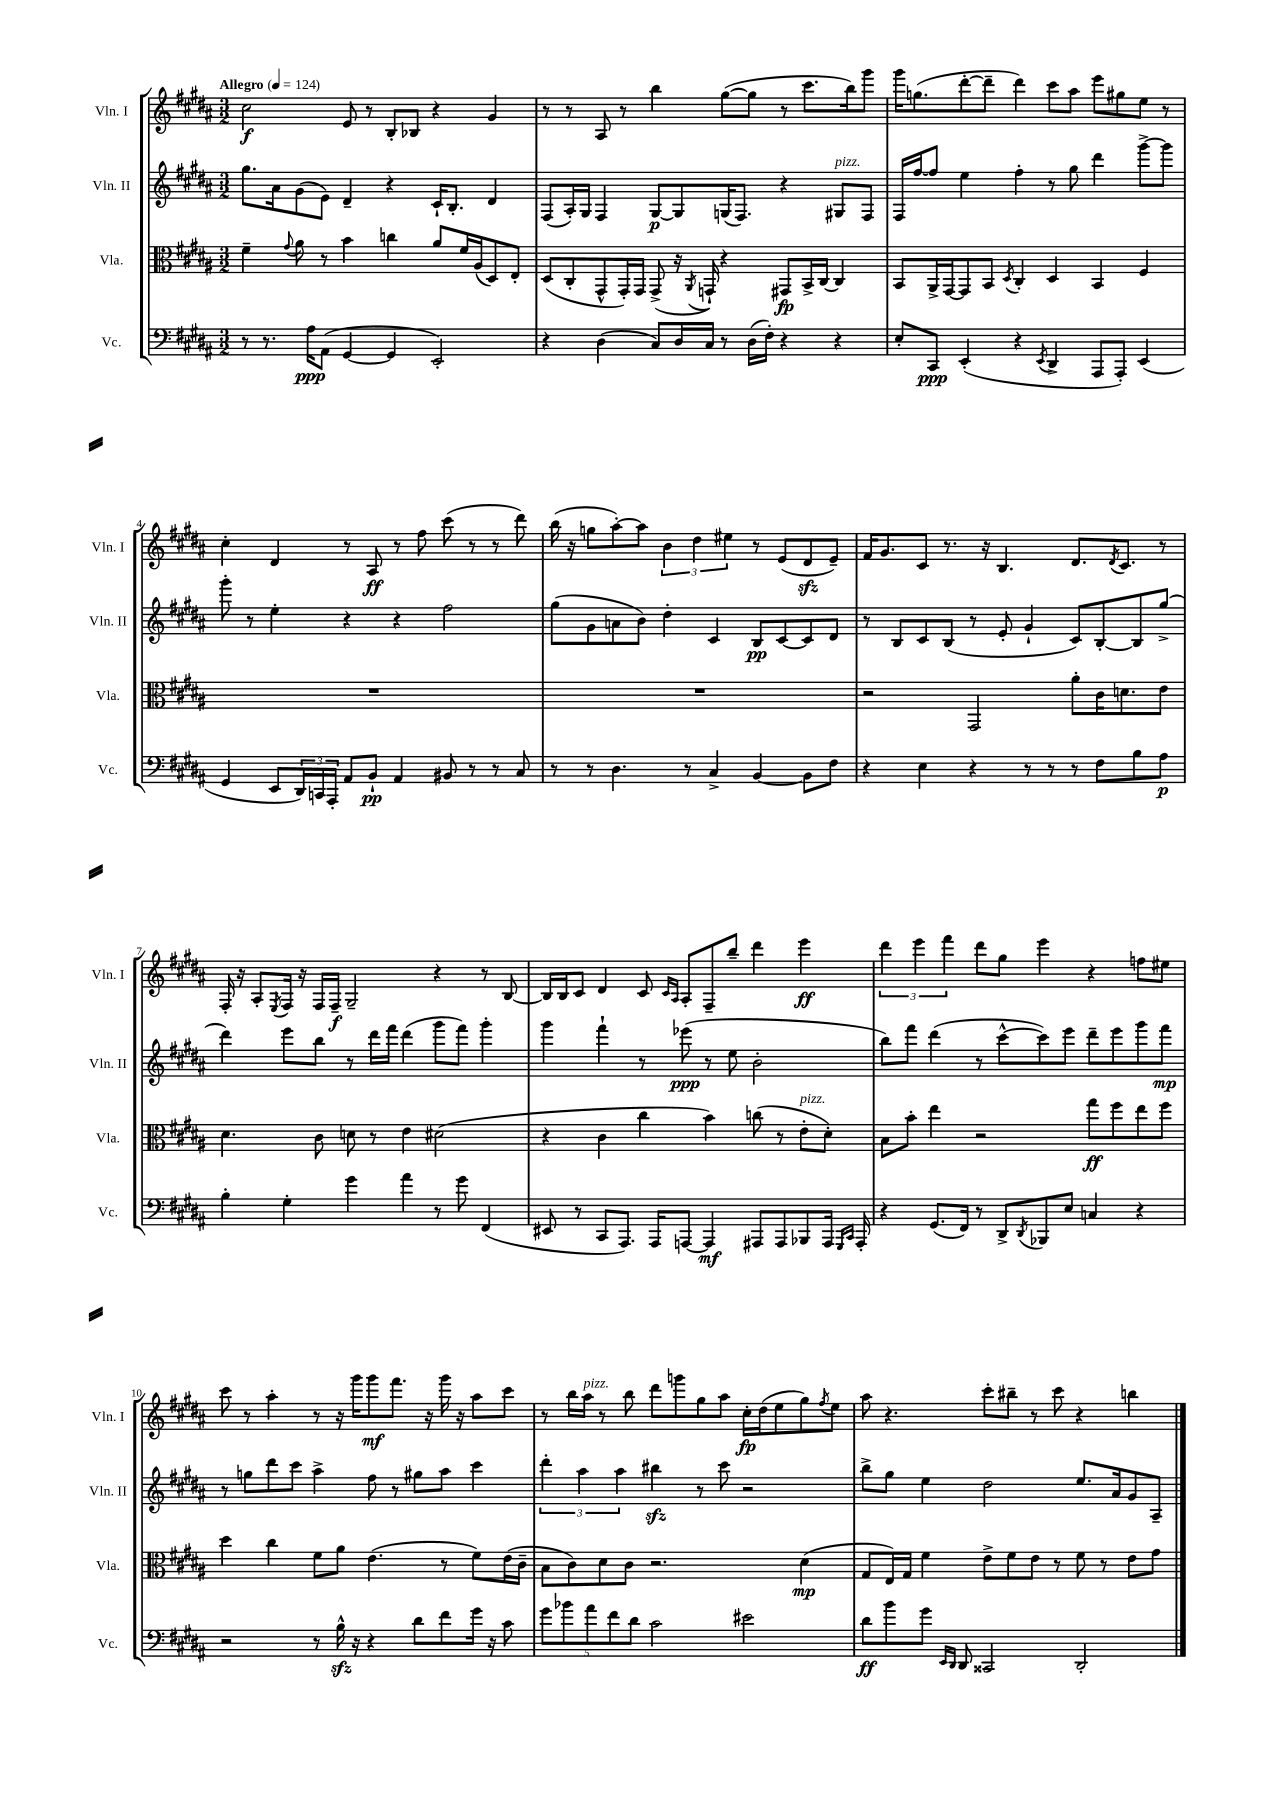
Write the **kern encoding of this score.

**kern	**dynam	**kern	**dynam	**kern	**dynam	**kern	**dynam
*part4	*part4	*part3	*part3	*part2	*part2	*part1	*part1
*staff4	*staff4	*staff3	*staff3	*staff2	*staff2	*staff1	*staff1
*I"Vc.	*	*I"Vla.	*	*I"Vln. II	*	*I"Vln. I	*
*I'Vc.	*	*I'Vla.	*	*I'Vln. II	*	*I'Vln. I	*
*clefF4	*	*clefC3	*	*clefG2	*	*clefG2	*
*k[f#c#g#d#a#]	*	*k[f#c#g#d#a#]	*	*k[f#c#g#d#a#]	*	*k[f#c#g#d#a#]	*
*M3/2	*	*M3/2	*	*M3/2	*	*M3/2	*
*MM124	*	*MM124	*	*MM124	*	*MM124	*
=1	=1	=1	=1	=1	=1	=1	=1
!	!	!	!	!	!	!LO:TX:a:B:t=Allegro	!
8r	.	4f#~\	.	8.gg#\L	.	2cc#\	f
8.r	.	.	.	.	.	.	.
.	.	.	.	16a#\k	.	.	.
.	.	8qqg#/	.	.	.	.	.
.	.	8a#\	.	(8g#\	.	.	.
16A#\KL	ppp	.	.	.	.	.	.
(8AA#\J	.	8r	.	8e\J)	.	.	.
[4GG#/	.	4b\	.	4d#~/	.	8e/	.
.	.	.	.	.	.	8r	.
4GG#/]	.	4ccn\	.	4r	.	8B'/L	.
.	.	.	.	.	.	8B-X/J	.
2EE'/)	.	8a#/L	.	16c#`/KL	.	4r	.
.	.	.	.	8.B'/J	.	.	.
.	.	16f#/L	.	.	.	.	.
.	.	(16A#/J	.	.	.	.	.
.	.	8D#/)	.	4d#/	.	4g#/	.
.	.	8E'/J	.	.	.	.	.
=2	=2	=2	=2	=2	=2	=2	=2
4r	.	(8D#/L	.	(8F#/L	.	8r	.
.	.	8C#'/	.	16A#'/L)	.	8r	.
.	.	.	.	16G#/JJ	.	.	.
(4D#\	.	8GG#^^/	.	4F#/	.	8A#/	.
.	.	16GG#'/L)	.	.	.	8r	.
.	.	16GG#/JJ	.	.	.	.	.
8C#/L)	.	(8GG#^/	.	[8G#/L	p	4bb\	.
16D#/L	.	16r	.	8G#/]	.	.	.
.	.	8qAA#/	.	.	.	.	.
16C#/JJ	.	16GGn`/)	.	.	.	.	.
8r	.	4r	.	(16Gn/K	.	([8gg#\L	.
.	.	.	.	8.F#/J)	.	.	.
(16D#\LL	.	.	.	.	.	8gg#\J]	.
16F#'\JJ)	.	.	.	.	.	.	.
4r	.	8GG#X/L	fp	4r	.	8r	.
.	.	16BB^/L	.	.	.	8.ccc#\L	.
.	.	[16C#/JJ	.	.	.	.	.
!	!	!	!	!LO:TX:a:i:t=pizz.	!	!	!
4r	.	4C#/]	.	8G#X/L	.	.	.
.	.	.	.	.	.	16bb\k)	.
.	.	.	.	8F#/J	.	8ggg#\J	.
=3	=3	=3	=3	=3	=3	=3	=3
8E'/L	.	8BB/L	.	16F#/LL	.	16ggg#\KL	.
.	.	.	.	[16ff#/J	.	(8.ggn\	.
8CC#/J	ppp	16AA#^/L	.	8ff#/J]	.	.	.
.	.	[16GG#/J	.	.	.	.	.
(4EE'/	.	8GG#/]	.	4ee\	.	[8ddd#'\	.
.	.	8BB/J	.	.	.	8ddd#~\J]	.
.	.	8qD#/	.	.	.	.	.
4r	.	4C#'/	.	4ff#'\	.	4ddd#\)	.
8qEE/	.	.	.	.	.	.	.
4DD#^/	.	4D#/	.	8r	.	8ccc#\L	.
.	.	.	.	8gg#\	.	8aa#\J	.
8AAA#/L	.	4BB/	.	4ddd#\	.	8eee\L	.
8AAA#'/J)	.	.	.	.	.	8gg#X\	.
(4EE/	.	4F#/	.	[8ggg#^\L	.	8ee\J	.
.	.	.	.	8ggg#\J]	.	8r	.
!!LO:LB:g=z
=4	=4	=4	=4	=4	=4	=4	=4
4GG#/	.	1.r	.	8ggg#'\	.	4cc#'\	.
.	.	.	.	8r	.	.	.
8EE/L	.	.	.	4ee'\	.	4d#/	.
24DD#/L)	.	.	.	.	.	.	.
24CCn/	.	.	.	.	.	.	.
24AAA#'/JJ	.	.	.	.	.	.	.
8AA#/L	.	.	.	4r	.	8r	.
8BB`/J	pp	.	.	.	.	8A#/	ff
4AA#/	.	.	.	4r	.	8r	.
.	.	.	.	.	.	8ff#\	.
8BB#X/	.	.	.	2ff#\	.	(8ccc#\	.
8r	.	.	.	.	.	8r	.
8r	.	.	.	.	.	8r	.
8C#/	.	.	.	.	.	8ddd#\)	.
=5	=5	=5	=5	=5	=5	=5	=5
8r	.	1.r	.	(8gg#\L	.	(16bb\	.
.	.	.	.	.	.	16r	.
8r	.	.	.	8g#\	.	8ggn\L	.
4.D#\	.	.	.	8an\	.	[8aa#'\)	.
.	.	.	.	8b\J)	.	8aa#\J]	.
.	.	.	.	4dd#'\	.	6b\	.
8r	.	.	.	.	.	.	.
.	.	.	.	.	.	6dd#\	.
4C#^/	.	.	.	4c#/	.	.	.
.	.	.	.	.	.	6ee#X\	.
[4BB/	.	.	.	8B/L	pp	8r	.
.	.	.	.	[8c#/	.	(8e/L	.
8BB\L]	.	.	.	8c#/]	.	8d#zz/	.
8F#\J	.	.	.	8d#/J	.	8e~/J)	.
=6	=6	=6	=6	=6	=6	=6	=6
4r	.	2r	.	8r	.	16f#/KL	.
.	.	.	.	.	.	8.g#/	.
.	.	.	.	8B/L	.	.	.
4E\	.	.	.	8c#/	.	8c#/J	.
.	.	.	.	(8B/J	.	8.r	.
4r	.	2GG#/	.	8r	.	.	.
.	.	.	.	.	.	16r	.
.	.	.	.	8e'/	.	4.B/	.
8r	.	.	.	4g#`/	.	.	.
8r	.	.	.	.	.	.	.
8r	.	8a#'\L	.	8c#/L)	.	8.d#/L	.
8F#\L	.	16c#\K	.	[8B'/	.	.	.
.	.	.	.	.	.	8qd#/	.
.	.	8.dn\	.	.	.	8.c#/J	.
8B\	.	.	.	8B/]	.	.	.
8A#\J	p	8e\J	.	(8gg#^/J	.	8r	.
!!LO:LB:g=z
=7	=7	=7	=7	=7	=7	=7	=7
4B'\	.	4.d#\	.	4ddd#\)	.	16F#'/	.
.	.	.	.	.	.	16r	.
.	.	.	.	.	.	8A#'/L	.
.	.	.	.	.	.	8qE/	.
4G#'\	.	.	.	8eee\L	.	16F#/Jk	.
.	.	.	.	.	.	16r	.
.	.	8c#\	.	8bb\J	.	16F#/LL	.
.	.	.	.	.	.	16F#~/JJ	f
4g#\	.	8dn\	.	8r	.	2G#~/	.
.	.	8r	.	16ddd#\LL	.	.	.
.	.	.	.	16fff#\JJ	.	.	.
4a#\	.	4e\	.	(4ddd#\	.	.	.
8r	.	(2d#X\	.	8ggg#\L	.	4r	.
8g#\	.	.	.	8fff#\J)	.	.	.
(4FF#/	.	.	.	4ggg#'\	.	8r	.
.	.	.	.	.	.	[8B/	.
=8	=8	=8	=8	=8	=8	=8	=8
8EE#X/	.	4r	.	4ggg#\	.	16B/LL]	.
.	.	.	.	.	.	16B/J	.
8r	.	.	.	.	.	8c#/J	.
8CC#/L	.	4c#\	.	4fff#`\	.	4d#/	.
8.AAA#/J)	.	.	.	.	.	.	.
.	.	4cc#\	.	8r	.	8c#/	.
16AAA#/KL	.	.	.	.	.	.	.
.	.	.	.	.	.	16qqc#/LL	.
.	.	.	.	.	.	16qqA#/JJ	.
[8AAAn/J	.	.	.	(8eee-X\	ppp	8A#'/L	.
4AAA/]	mf	4b\)	.	8r	.	8F#~/	.
.	.	.	.	8ee\	.	8bb~/J	.
8AAA#X/L	.	(8ccn\	.	2b'\	.	4ddd#\	.
8AAA#/	.	8r	.	.	.	.	.
!	!	!LO:TX:a:i:t=pizz.	!	!	!	!	!
8BBB-X/	.	8e'\L	.	.	.	4eee\	ff
16AAA#/Jk	.	8d#'\J)	.	.	.	.	.
16qqGGG#/LL	.	.	.	.	.	.	.
16qqCC#/JJ	.	.	.	.	.	.	.
16AAA#'/	.	.	.	.	.	.	.
=9	=9	=9	=9	=9	=9	=9	=9
4r	.	8B\L	.	8bb\L)	.	6ddd#\	.
.	.	8b'\J	.	8fff#\J	.	.	.
.	.	.	.	.	.	6eee\	.
(8.GG#/L	.	4ee\	.	(4ddd#\	.	.	.
.	.	.	.	.	.	6fff#\	.
16FF#/Jk)	.	.	.	.	.	.	.
8r	.	2r	.	8r	.	8ddd#\L	.
8DD#^/L	.	.	.	[8ccc#^^\L	.	8gg#\J	.
8qDD#/	.	.	.	.	.	.	.
8BBB-X/	.	.	.	8ccc#\])	.	4eee\	.
8E/J	.	.	.	8eee\J	.	.	.
4Cn/	.	8gg#\L	ff	8ddd#~\L	.	4r	.
.	.	8ff#\	.	8eee\	.	.	.
4r	.	8ee\	.	8ggg#\	.	8ffn\L	.
.	.	8ff#\J	.	8fff#\J	mp	8ee#X\J	.
!!LO:LB:g=z
=10	=10	=10	=10	=10	=10	=10	=10
2r	.	4dd#\	.	8r	.	8ccc#\	.
.	.	.	.	8ggn\L	.	8r	.
.	.	4cc#\	.	8ddd#\	.	4aa#'\	.
.	.	.	.	8ccc#\J	.	.	.
8r	.	8f#\L	.	4aa#^\	.	8r	.
16Bzz^^\	.	8a#\J	.	.	.	16r	.
16r	.	.	.	.	.	16ggg#\KL	.
4r	.	(4.e\	.	8ff#\	.	8ggg#\	mf
.	.	.	.	8r	.	8.fff#\J	.
8d#\L	.	.	.	8gg#X\L	.	.	.
.	.	.	.	.	.	16r	.
8f#\	.	8r	.	8aa#\J	.	16ggg#\	.
.	.	.	.	.	.	16r	.
16g#\Jk	.	8f#\L)	.	4ccc#\	.	8aa#\L	.
16r	.	.	.	.	.	.	.
8c#\	.	(16e\L	.	.	.	8ccc#\J	.
.	.	16c#~\JJ	.	.	.	.	.
=11	=11	=11	=11	=11	=11	=11	=11
10g#\L	.	8B\L	.	6ddd#'\	.	8r	.
10b-X\	.	.	.	.	.	.	.
.	.	8c#\)	.	.	.	16bb\LL	.
.	.	.	.	6aa#\	.	.	.
!	!	!	!	!	!	!LO:TX:a:i:t=pizz.	!
.	.	.	.	.	.	16aa#\JJ	.
10a#\	.	.	.	.	.	.	.
.	.	8d#\	.	.	.	8r	.
10f#\	.	.	.	.	.	.	.
.	.	.	.	6aa#\	.	.	.
.	.	8c#\J	.	.	.	8bb\	.
10d#\J	.	.	.	.	.	.	.
2c#\	.	2.r	.	4bb#Xzz\	.	8ddd#\L	.
.	.	.	.	.	.	8gggn\	.
.	.	.	.	8r	.	8gg#\	.
.	.	.	.	8ccc#\	.	8aa#\J	.
2e#X\	.	.	.	2r	.	16cc#'\LL	fp
.	.	.	.	.	.	(16dd#\J	.
.	.	.	.	.	.	8ee\	.
.	.	(4d#\	mp	.	.	8gg#\)	.
.	.	.	.	.	.	8qff#/	.
.	.	.	.	.	.	8ee\J	.
=12	=12	=12	=12	=12	=12	=12	=12
8d#\L	ff	8G#/L	.	8bb^\L	.	8aa#\	.
8b\	.	16E/L)	.	8gg#\J	.	4.r	.
.	.	16G#/JJ	.	.	.	.	.
8g#\J	.	4f#\	.	4ee\	.	.	.
16qqEE/LL	.	.	.	.	.	.	.
16qqDD#/JJ	.	.	.	.	.	.	.
8DD#/	.	.	.	.	.	.	.
2CC##X/	.	8e^\L	.	2dd#\	.	8ccc#'\L	.
.	.	8f#\	.	.	.	8bb#X~\J	.
.	.	8e\J	.	.	.	8r	.
.	.	8r	.	.	.	8ccc#\	.
2DD#'/	.	8f#\	.	8.ee/L	.	4r	.
.	.	8r	.	.	.	.	.
.	.	.	.	16a#/k	.	.	.
.	.	8e\L	.	8g#/	.	4bbn\	.
.	.	8g#\J	.	8A#~/J	.	.	.
==	==	==	==	==	==	==	==
*-	*-	*-	*-	*-	*-	*-	*-
